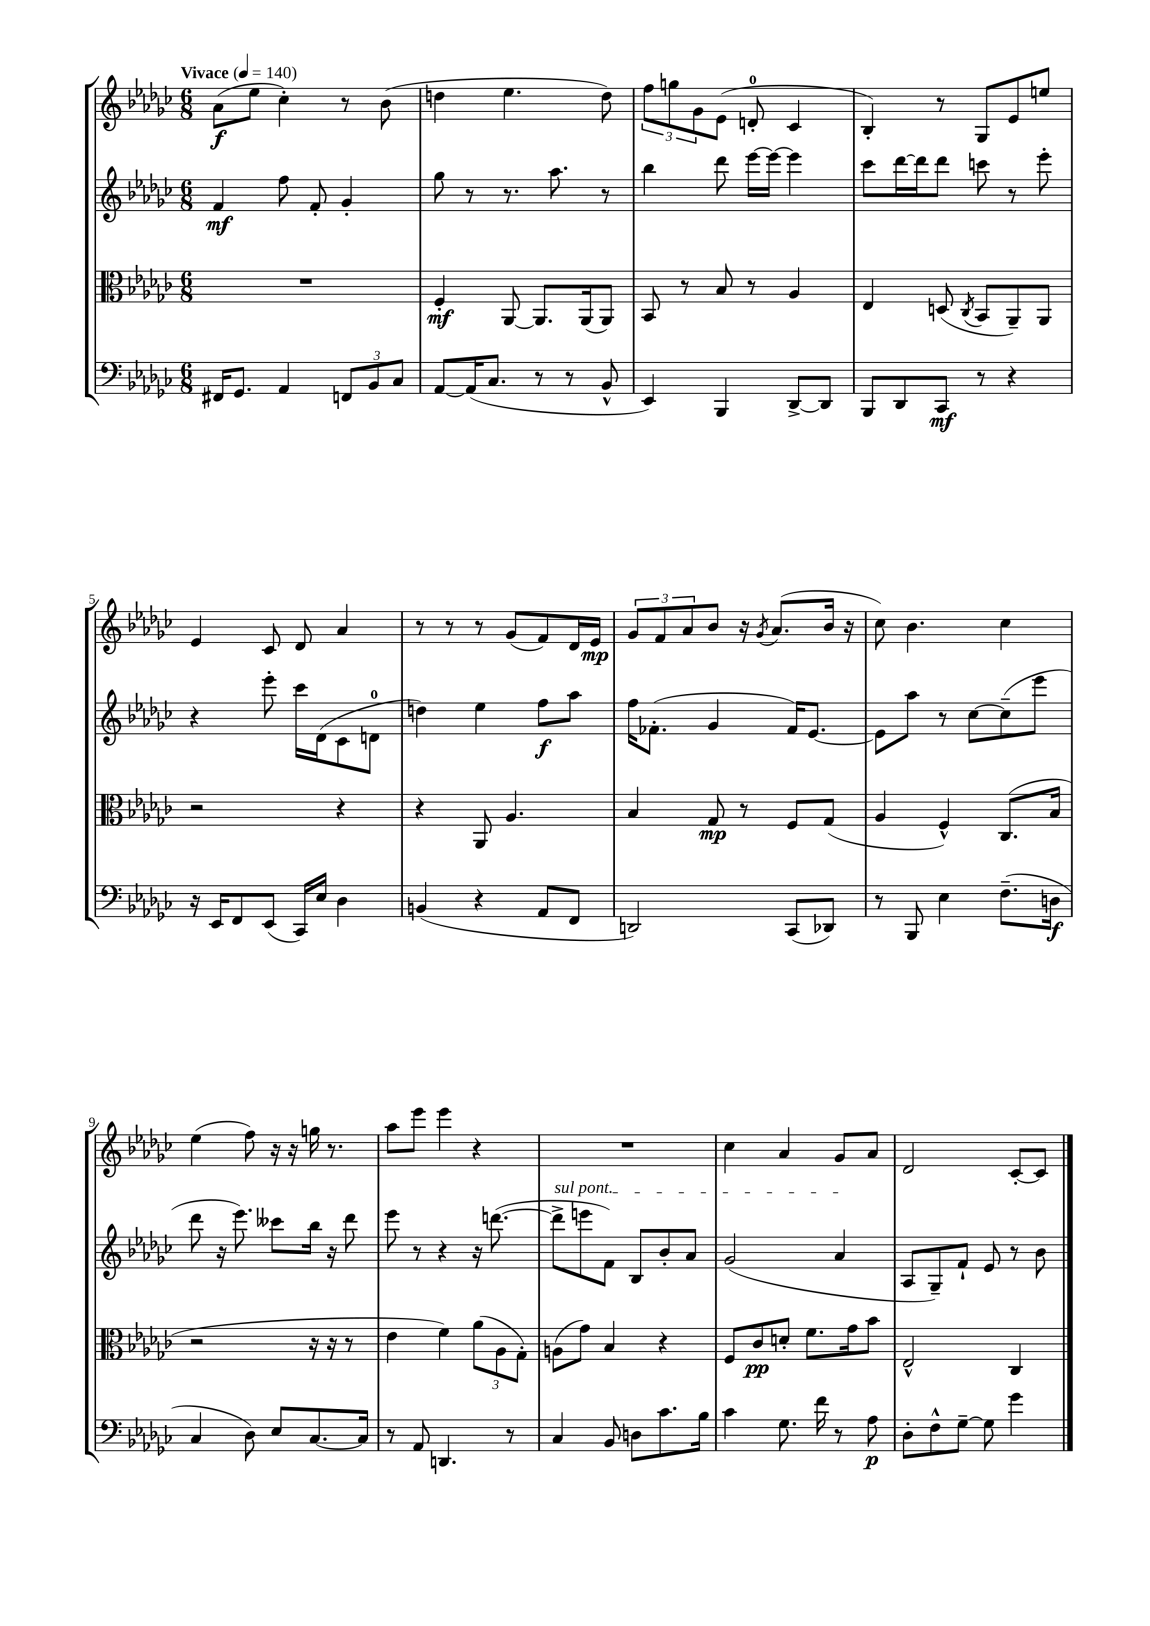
<<
\new StaffGroup <<
\new Staff = "s0" {
    \clef treble \key ges \major \numericTimeSignature \time 6/8 \tempo "Vivace" 4 = 140
    aes'8\f( ees''8 ces''4-.) r8 bes'8( |
    d''4 ees''4. d''8) |
    \tuplet 3/2 { f''8 g''8 ges'8 } ees'8( d'8-0-. ces'4 |
    bes4-.) r8 ges8 ees'8 e''8 |
    ees'4 ces'8 des'8 aes'4 |
    r8 r8 r8 ges'8( f'8) des'16 ees'16\mp |
    \tuplet 3/2 { ges'8 f'8 aes'8 } bes'8 r16 \acciaccatura { ges'8 } aes'8.( bes'16 r16 |
    ces''8) bes'4. ces''4 |
    ees''4( f''8) r16 r16 g''16 r8. |
    aes''8 ees'''8 ees'''4 r4 |
    R2. |
    ces''4 aes'4 ges'8 aes'8 |
    des'2 ces'8~-. ces'8 \bar "|." |
}
\new Staff = "s1" {
    \clef treble \key ges \major \numericTimeSignature \time 6/8
    f'4\mf f''8 f'8-. ges'4-. |
    ges''8 r8 r8. aes''8. r8 |
    bes''4 des'''8 ees'''16~ ees'''16~ ees'''4 |
    ces'''8 des'''16~ des'''16 des'''8 c'''8 r8 ees'''8-. |
    r4 ees'''8-. ces'''16 des'16( ces'8 d'8-0 |
    d''4) ees''4 f''8\f aes''8 |
    f''16 fes'8.-.( ges'4 fes'16) ees'8.~ |
    ees'8 aes''8 r8 ces''8~ ces''8--( ees'''8 |
    des'''8 r16 ees'''8.) ceses'''8 bes''16 r16 des'''8 |
    ees'''8 r8 r4 r16 d'''8.~( |
    \once \override TextSpanner.bound-details.left.text = \markup { \italic "sul pont." } d'''8->\startTextSpan e'''8 f'8) bes8 bes'8-. aes'8 |
    ges'2( aes'4\stopTextSpan |
    aes8 ges8--) f'8-! ees'8 r8 bes'8 \bar "|." |
}
\new Staff = "s2" {
    \clef alto \key ges \major \numericTimeSignature \time 6/8
    R2. |
    f4-.\mf aes,8~ aes,8. aes,16( aes,8) |
    bes,8 r8 bes8 r8 aes4 |
    ees4 d8( \acciaccatura { ces8 } bes,8 aes,8--) aes,8 |
    r2 r4 |
    r4 aes,8 aes4. |
    bes4 ges8\mp r8 f8 ges8( |
    aes4 f4-^) ces8.( bes16 |
    r2 r16 r16 r8 |
    ees'4 f'4) \tuplet 3/2 { aes'8( aes8 ges8-.) } |
    a8( ges'8) bes4 r4 |
    f8 ces'8\pp d'8-. f'8. ges'16 bes'8 |
    ees2-^ ces4 \bar "|." |
}
\new Staff = "s3" {
    \clef bass \key ges \major \numericTimeSignature \time 6/8
    fis,16 ges,8. aes,4 \tuplet 3/2 { f,8 bes,8 ces8 } |
    aes,8~ aes,16( ces8. r8 r8 bes,8-^ |
    ees,4) bes,,4 des,8~-> des,8 |
    bes,,8 des,8 ces,8\mf r8 r4 |
    r16 ees,16 f,8 ees,8( ces,16) ees16 des4 |
    b,4( r4 aes,8 f,8 |
    d,2) ces,8( des,8) |
    r8 bes,,8 ees4 f8.--( d16\f |
    ces4 des8) ees8 ces8.~ ces16 |
    r8 aes,8 d,4. r8 |
    ces4 bes,8 d8 ces'8. bes16 |
    ces'4 ges8. f'16 r8 aes8\p |
    des8-. f8-^ ges8~-- ges8 ges'4 \bar "|." |
}
>>
>>
